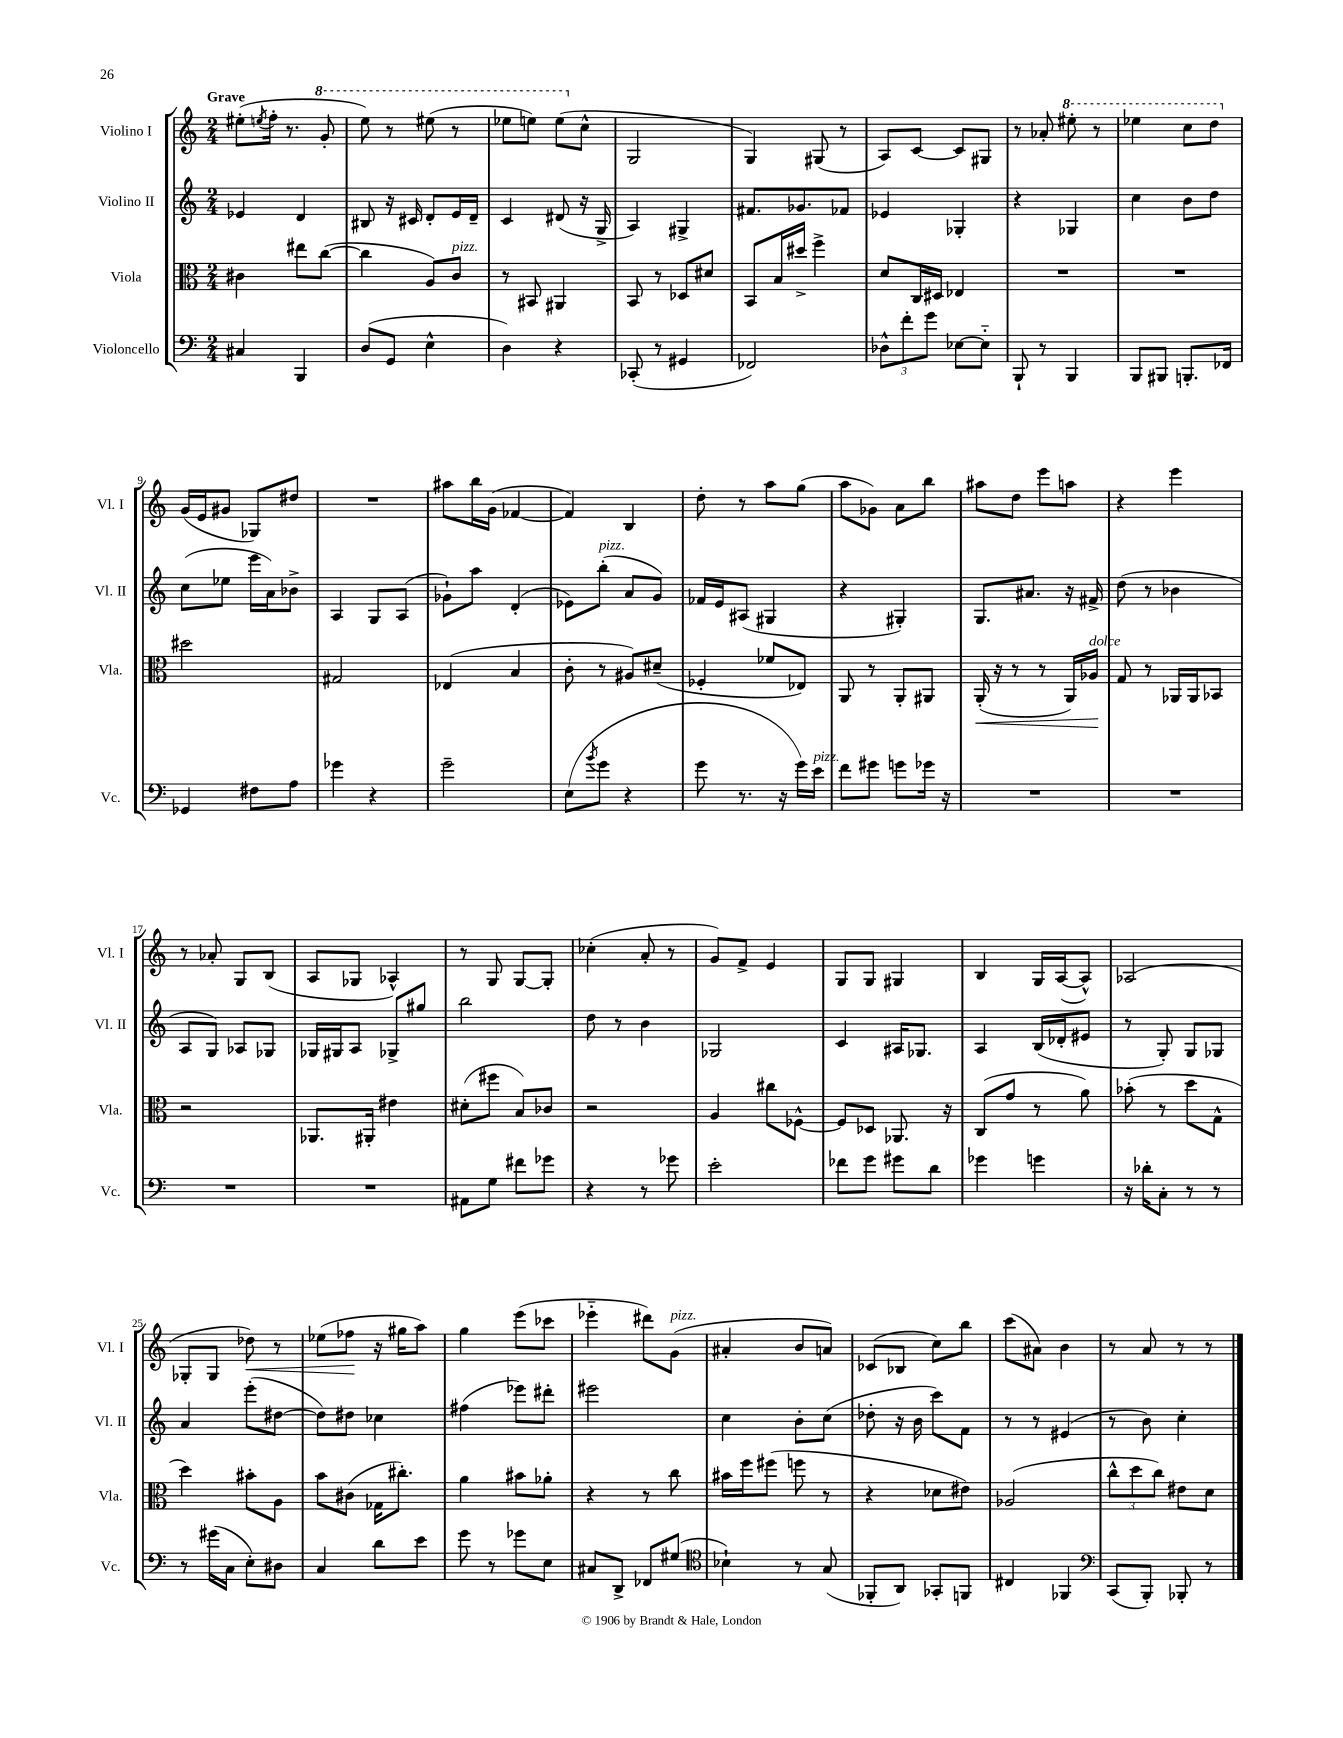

**kern	**kern	**kern	**kern
*staff4	*staff3	*staff2	*staff1
*clefF4	*clefC3	*clefG2	*clefG2
*k[]	*k[]	*k[]	*k[]
*M2/4	*M2/4	*M2/4	*M2/4
4C#	4c#	4e-	(8ee#'
.	.	.	8qee
.	.	.	16ff'
.	.	.	8.r
4BBB	8ee#	4d	.
.	([8cc	.	8gg'
=	=	=	=
(8D	4cc]	8B#	8eee)
8GG	.	16r	8r
.	.	16c#	.
4E^^	8A)	8d'	(8eee#
.	8c	16e	8r
.	.	16d~	.
=	=	=	=
4D)	8r	4c	8eee-
.	8BB#	.	8eee)
4r	4AA#	(8d#	(8eee
.	.	16r	8cc^^
.	.	16G^	.
=	=	=	=
(8CC-'	8BB	4A)	2G
8r	8r	.	.
4GG#	8D-	4G#^	.
.	8d#	.	.
=	=	=	=
2FF-)	8BB	8.f#	4G)
.	16B	.	.
.	16dd#^	8.g-	.
.	4ff^	.	(8G#
.	.	8f-	8r
=	=	=	=
12D-^^	8d	4e-	8A)
12f'	.	.	.
.	16C	.	[8c
12g	.	.	.
.	16D#	.	.
[8E-	4E-	4G-'	8c]
8E-'~]	.	.	8G#
=	=	=	=
8BBB`	2r	4r	8r
8r	.	.	8a-'
4BBB	.	4G-	8eee#'
.	.	.	8r
=	=	=	=
8BBB	2r	4cc	4eee-
8BBB#	.	.	.
8.BBB'	.	8b	8ccc
.	.	8dd	8ddd
16FF-	.	.	.
=	=	=	=
4GG-	2dd#	(8cc	(16g
.	.	.	16e
.	.	8ee-	8g#
8F#	.	16eee	8G-)
.	.	16a)	.
8A	.	8b-^	8dd#
=	=	=	=
4g-	2G#	4A	2r
4r	.	8G	.
.	.	(8A	.
=	=	=	=
2g~	(4E-	8g-`)	8aa#
.	.	8aa	16bb
.	.	.	(16g
.	4B	(4d'	[4f-
=	=	=	=
(8E	8c'	8e-)	4f-])
8qb	.	.	.
8g	8r	(8bb'	.
4r	8A#)	8a	4B
.	(8d#~	8g)	.
=	=	=	=
8g	4F-'	16f-	8dd'
.	.	16e	.
8.r	.	(8A#	8r
.	8f-	4G#	8aa
16r	.	.	.
16g)	8E-)	.	(8gg
16e	.	.	.
=	=	=	=
8f	8AA	4r	8aa
8g#	8r	.	8g-)
8g	8AA'	4G#')	8a
16g-	8AA#	.	8bb
16r	.	.	.
=	=	=	=
2r	(16AA'	8.G	8aa#
.	16r	.	.
.	8r	.	8dd
.	.	8.a#	.
.	8r	.	8eee
.	16AA)	16r	8aa
.	16A-	16f#^	.
=	=	=	=
2r	8G	(8dd	4r
.	8r	8r	.
.	16AA-	4b-	4eee
.	16AA-	.	.
.	8BB-	.	.
=	=	=	=
2r	2r	8A	8r
.	.	8G)	8a-'
.	.	8A-	8G
.	.	8G-	(8B
=	=	=	=
2r	8.AA-	16G-	8A
.	.	16G#	.
.	.	8A	8G-
.	16AA#'	.	.
.	4e#	8G-^	4A-^^)
.	.	8gg#	.
=	=	=	=
8AA#	(8d#'	2bb	8r
8G	8ff#	.	8G
8f#	8B)	.	[8G
8g-	8c-	.	8G']
=	=	=	=
4r	2r	8dd	(4cc-'
.	.	8r	.
8r	.	4b	8a'
8g-	.	.	8r
=	=	=	=
2e'	4A	2G-	8g)
.	.	.	8f^
.	8cc#	.	4e
.	[8F-^^	.	.
=	=	=	=
8f-	8F-]	4c	8G
8g	8D-	.	8G
8g#	8.AA-	16A#	4G#
.	.	8.G-	.
8d	.	.	.
.	16r	.	.
=	=	=	=
4g-	(8C	4A	4B
.	8g	.	.
4g	8r	(16B	16G
.	.	16d-'	([16A
.	8a)	8e#	8A^^])
=	=	=	=
16r	(8b-'	8r	(2A-
16d-'	.	.	.
8C'	8r	8G')	.
8r	8dd	8G	.
8r	8G^^	8G-	.
=	=	=	=
8r	4dd)	4a	8G-'
(16g#	.	.	8G-
16C	.	.	.
8E')	8b#'	(8eee'	8dd-)
8D#	8A	[8dd#	8r
=	=	=	=
4C	8b	8dd#])	(8ee-
.	(8c#	8dd#	8ff-
8d	16G-	4cc-	16r
.	8.cc#')	.	16gg#
8e	.	.	8aa)
=	=	=	=
8g	4a	(4ff#	4gg
8r	.	.	.
8g-	8b#	8eee-)	(8eee
8E	8a-'	8ddd#'	8ccc-
=	=	=	=
8C#	4r	2eee#	4eee-'~
8DD^	.	.	.
8FF-	8r	.	8ddd#)
(8G#	8cc	.	(8g
=	=	=	=
*clefC4	*	*	*
4B-`)	16b#	4cc	4a#'
.	16ff	.	.
.	(8ff#	.	.
8r	8ff	8b'	8b
(8G	8r	(8cc	8a)
=	=	=	=
8FF-'	4r	8dd-'	(8c-
8AA)	.	16r	8B-
.	.	16b	.
8GG-'	8d-	8ccc)	8cc)
8FF	8e#)	8f	8bb
=	=	=	=
4C#	(2A-	8r	(8ccc
.	.	8r	8a#)
4FF-	.	(4e#	4b
=	=	=	=
*clefF4	*	*	*
(8CC	12cc^^	8r	8r
.	12dd	.	.
8BBB')	.	8b)	8a
.	12cc)	.	.
8BBB-'	8e#	4cc'	8r
8r	8d	.	8r
==	==	==	==
*-	*-	*-	*-
